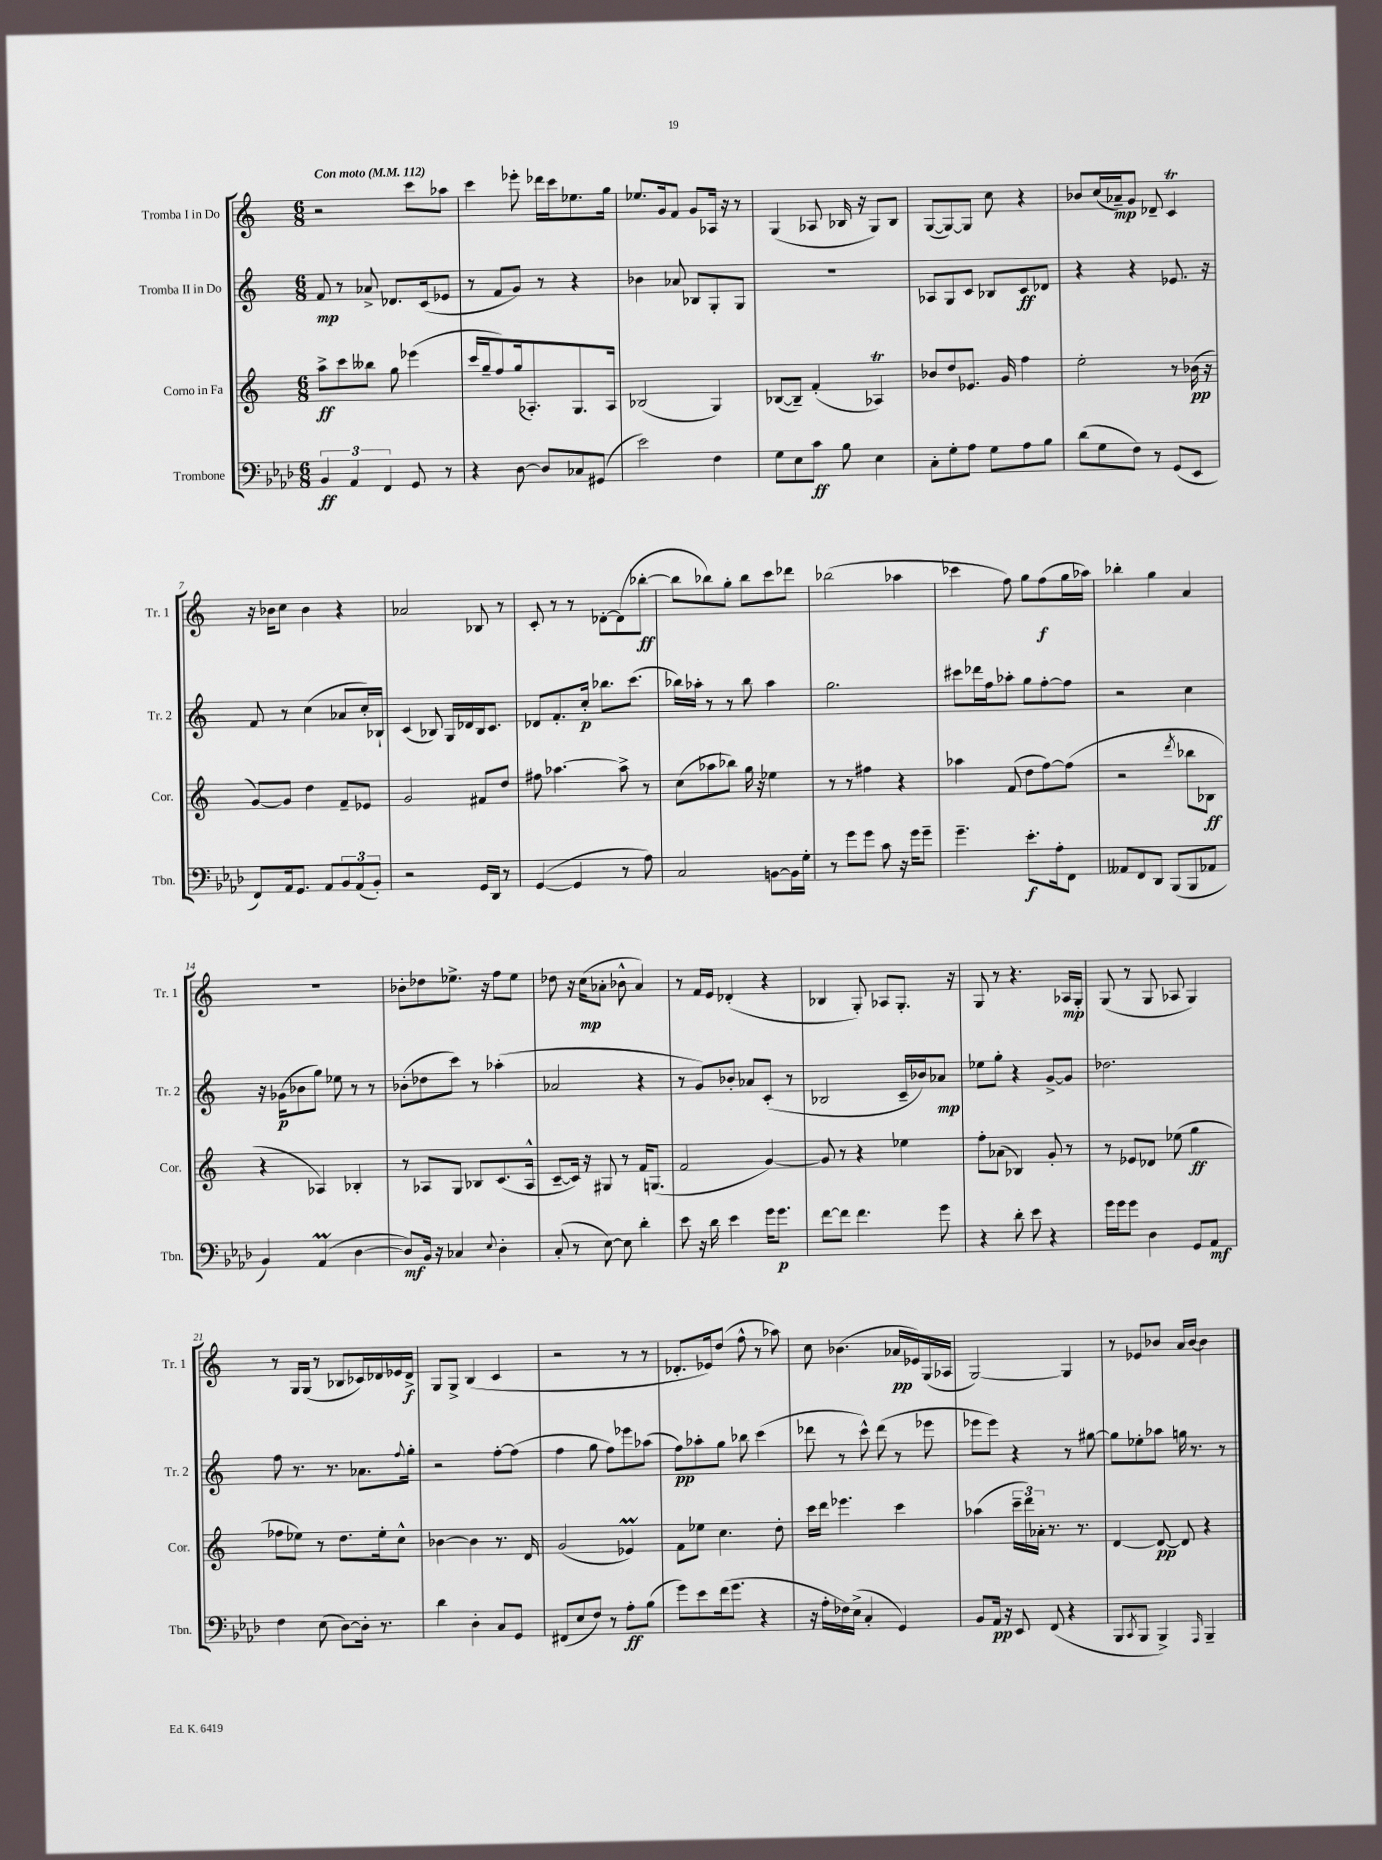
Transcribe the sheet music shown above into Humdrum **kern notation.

**kern	**kern	**kern	**kern
*staff4	*staff3	*staff2	*staff1
*clefF4	*clefG2	*clefG2	*clefG2
*k[b-e-a-d-]	*k[]	*k[]	*k[]
*M6/8	*M6/8	*M6/8	*M6/8
*MM112	*MM112	*MM112	*MM112
6BB-	8aa^	8f	2r
.	8ccc	8r	.
6AA-	.	.	.
.	8bb--	8a-^	.
6FF	.	.	.
.	8gg	8.d-	.
8GG	(4eee-	.	8ccc
.	.	(16c	.
8r	.	8e-	8aa-
=	=	=	=
4r	16ccc	8r	4ccc
.	16gg~	.	.
.	8ff)	8f	.
[8D-	(16gg	8g)	8eee-'
.	8.A-')	.	.
8D-]	.	8r	16ddd-
.	.	.	16ccc
8C-	8.G	4r	8.ee-
(8GG#	.	.	.
.	16A-	.	16gg
=	=	=	=
2e-)	(2B-	4b-	8.ee-
.	.	.	16g
.	.	8a-	8f
.	.	8B-	8g
4F	4G)	8G'	16A-
.	.	.	16r
.	.	8G	8r
=	=	=	=
8G	([8B-	2.r	(4G
8E-	8B-~])	.	.
8c	(4f'	.	8A-
8B-	.	.	16B-
.	.	.	16r
4E-	4A-)	.	8G)
.	.	.	8B-
=	=	=	=
8C'	8b-	8A-	([8G
8G'	8dd	8G	8G_)
8A-	8.e-	8c	8G]
8G	.	8B-	8cc
.	16g	.	.
8A-	4ff	8c	4r
8B-	.	8d-	.
=	=	=	=
(8d-	2ee'	4r	8b-
8G	.	.	(16cc
.	.	.	16a-~)
8F)	.	4r	8g
8r	.	.	8d-~
(8GG	8r	8.e-	4c
8EE-	(16b-	.	.
.	16r	16r	.
=	=	=	=
8FF)	[8g)	8f	16r
.	.	.	16b-
16AA-	8g]	8r	8cc
8.GG	.	.	.
.	4dd	(4cc	4b-
8AA-	.	.	.
12BB-	8f~	8a-	4r
(12AA-	.	.	.
.	8e-	16cc')	.
12BB-')	.	.	.
.	.	16B-`	.
=	=	=	=
2r	2g	(4c	2a-
.	.	8B-)	.
.	.	16G	.
.	.	16d-	.
16GG	8f#	16B-	8B-
16DD-	.	8.c	.
8r	8dd	.	8r
=	=	=	=
([4GG	8ff#	8d-	8c'
.	[4.aa-	8.f'	8r
4GG]	.	.	8r
.	.	16cc'	.
.	.	8.bb-	[8d-'
8r	8aa-^]	.	(8d-]
.	.	(8.ccc	.
8A-)	8r	.	[8bb-'
=	=	=	=
2C	(8cc	16bb-)	8bb-]
.	.	16aa-'	.
.	8aa-	8r	8bb-)
.	8bb-)	8r	8gg'
.	16gg	8bb-	8bb-
.	16r	.	.
[8BB	4ee-	4aa-	8ccc
16BB]	.	.	8ddd-
16G'	.	.	.
=	=	=	=
8r	8r	2.gg	(2bb-
8g	8r	.	.
8g	4ff#	.	.
8c	.	.	.
16r	4r	.	4aa-
16g	.	.	.
8g~	.	.	.
=	=	=	=
4.g~	4aa-	8ccc#	4ccc-
.	.	16ddd-	.
.	.	16ff	.
.	(8f	8aa-'	8ff)
8.e-'	8dd	8gg	8gg
.	[8ff)	[8ff'	(8ff
16A-'	.	.	.
8FF	(8ff]	8ff]	16gg
.	.	.	16aa-)
=	=	=	=
8AA--	2r	2r	4bb-'
8FF	.	.	.
8DD-	.	.	4gg
(8BBB-	.	.	.
.	8qddd	.	.
8BBB-	8bb-	4cc	4a
8AA-	8B-	.	.
=	=	=	=
4BB-)	4r	16r	2.r
.	.	(16g-	.
.	.	8b-	.
(4AA-	4A-)	8gg)	.
.	.	8ee-	.
[4D-	4B-'	8r	.
.	.	8r	.
=	=	=	=
8D-])	8r	(8b-'	8b-'
16BB-	8A-	8dd-	8dd-
16r	.	.	.
4C-	8G	8ccc)	8.ee-^
.	8B-	8r	.
.	.	.	16r
8qqE-	.	.	.
4D-'	(8.c	(4aa-'	8ff
.	.	.	8ee-
.	16A-^^	.	.
=	=	=	=
(8C'	[8c~	2a-	8dd-
8r	16c])	.	16r
.	16r	.	(16cc
[8E-)	8G#	.	8a-'
8E-]	8r	.	8b-^^
4d-'	16f	4r	4a-)
.	(8.G	.	.
=	=	=	=
8e-	2f	8r	8r
16r	.	8g)	16f
16d-	.	.	16e
4e-	.	8b-'	(4d-'
.	.	8a-	.
16g	[4g)	(8c'	4r
8.g	.	.	.
.	.	8r	.
=	=	=	=
[8f	8g]	2B-	4B-
8f]	8r	.	.
4.f	4r	.	8G')
.	.	.	8A-
.	4ee-	16c~	8.G'
.	.	16b-)	.
8g	.	8a-	.
.	.	.	16r
=	=	=	=
4r	8ff'	8ee-	8G
.	(8a-	8gg'	8r
8d-'	4B-)	4r	4.r
8e-	.	.	.
4r	8g'	[8g^	.
.	8r	8g]	16A-
.	.	.	16G'
=	=	=	=
16g	8r	2.dd-	(8G
16g	.	.	.
8g	8e-	.	8r
4D-	8d-	.	8G
.	(8ee-	.	8A-
8GG	4gg	.	4G)
8AA-	.	.	.
=	=	=	=
4F	8ff-	8ff	8r
.	8ee-)	8.r	16G
.	.	.	(16G
(8E-	8r	.	8r
.	.	8.r	.
[8D-)	8.dd	.	8B-
16D-']	.	8.a-	16c-)
8.r	16ee-'	.	16d-
.	8cc^^	.	16e-
.	.	8qqff	.
.	.	16gg'	16d-^
=	=	=	=
4d-	[4b-	2r	8G
.	.	.	8G^
4D-'	4b-]	.	(4B
8C	8.r	[8ff'	4c
8GG	.	(8ff]	.
.	16d	.	.
=	=	=	=
(8FF#	(2g	4ff	2r
8E-	.	.	.
8F)	.	8gg	.
8r	.	8ff)	.
8A-'	4e-)	8eee-	8r
(8B-	.	(8aa-	8r
=	=	=	=
8g)	8f	8ff)	8.d-'
8e-	8ee-	8aa-'	.
.	.	.	16e-)
(16f	4.cc	8gg	(8dd
8.g	.	.	.
.	.	8bb-	8ff^^
4r	.	(4ccc	8r
.	8dd'	.	8aa-)
=	=	=	=
16r	16ccc	8ddd-	8cc
16A-'	16ddd	.	.
16F-)	4.eee-	8r	(4.b-
(16E-^	.	.	.
4C'	.	8ccc^^)	.
.	.	(8ddd-	.
4GG)	4ccc	8r	16a-
.	.	.	16e-)
.	.	8eee-	(16G
.	.	.	16A-
=	=	=	=
8BB-	(4aa-	8eee-	[2G)
16AA-	.	8eee-)	.
16r	.	.	.
8EE-	24ccc~	4r	.
.	24ddd)	.	.
.	24a-'	.	.
(8FF	8.r	.	.
4r	.	8r	4G]
.	8.r	.	.
.	.	[8gg#	.
=	=	=	=
8BBB-	[4d	8gg#]	8r
8qCC	.	.	.
8BBB-	.	8ee-'	8e-
4BBB-^)	8d_	8aa-	8b-
.	8d]	16gg	16a
.	.	8.r	[16b-
16qqAAA-	.	.	.
4BBB-~	4r	.	4b-]
.	.	8r	.
==	==	==	==
*-	*-	*-	*-
